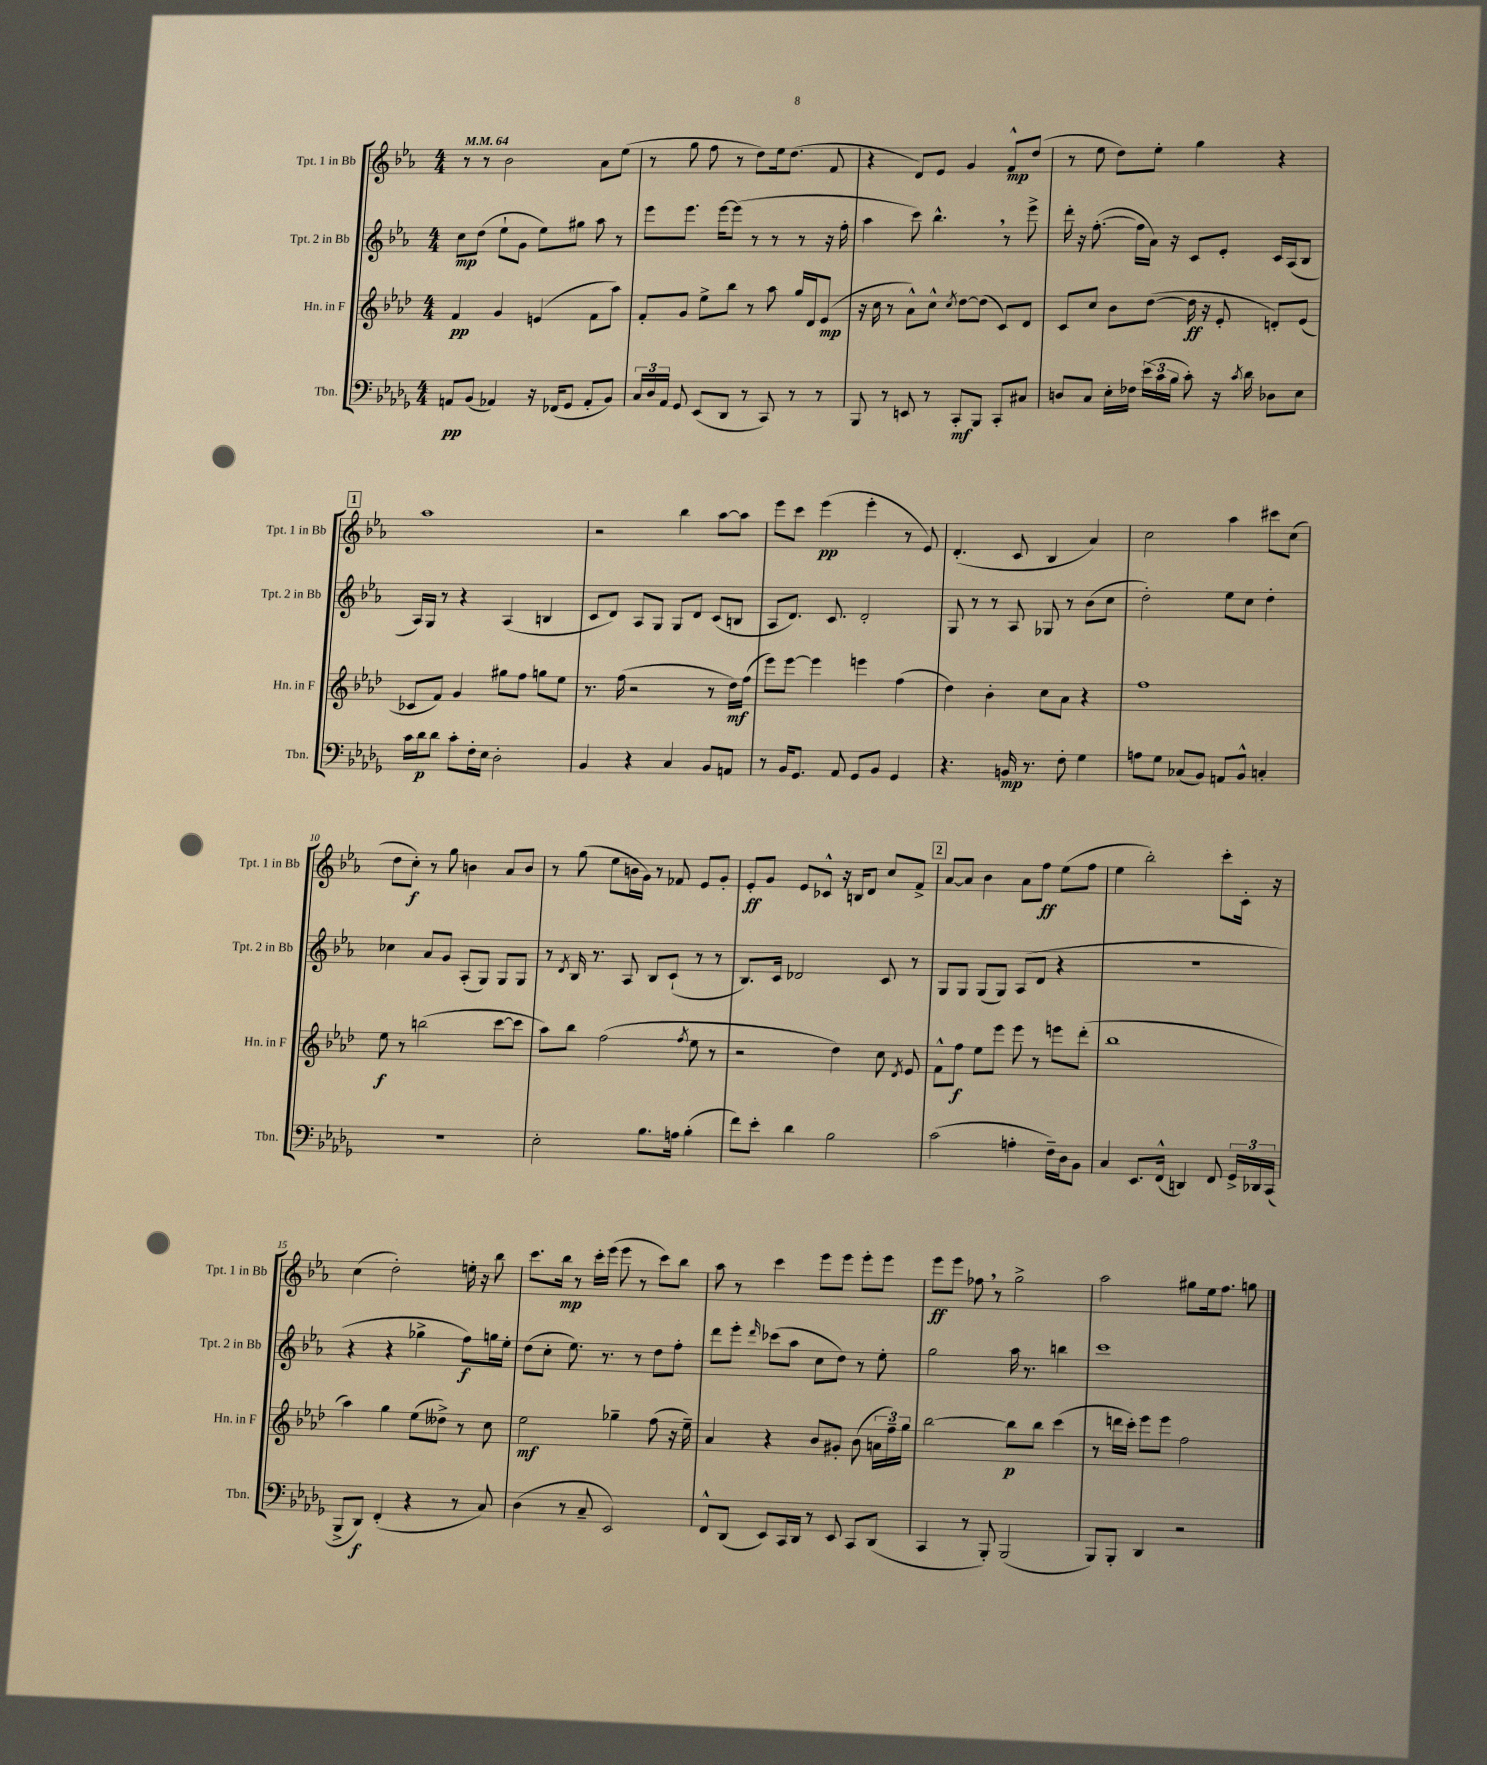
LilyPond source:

<<
\new StaffGroup <<
\new Staff = "s0" \with { instrumentName = "Tpt. 1 in Bb" shortInstrumentName = "Tpt. 1 in Bb" } {
    \clef treble \key ees \major \numericTimeSignature \time 4/4 \tempo 4 = 64
    \autoBeamOff r8 r8 bes'2 aes'8[ ees''8]( |
    r8 g''8 f''8 r8 d''8[) ees''16 d''8.]( f'8 |
    r4 d'8[) ees'8] g'4 f'8[-^\mp d''8]( |
    r8 ees''8 d''8[) ees''8]-. g''4 r4 |
    \mark \markup { \box "1" } aes''1 |
    r2 bes''4 aes''8[~ aes''8] |
    ees'''8[ c'''8] ees'''4\pp( ees'''4-. r8 ees'8) |
    d'4.-.( c'8 bes4 aes'4) |
    c''2 aes''4 cis'''8[ c''8]( |
    d''8[ c''8]-.\f) r8 g''8 b'4 aes'8[ b'8] |
    r8 g''8( ees''8[ b'16 g'16]) r8 fes'8 ees'8[ g'8]-. |
    ees'8[-.\ff g'8] ees'8[ ces'8]-^ r16 b16[ d'8] c''8[ f'8]-> |
    \mark \markup { \box "2" } aes'8[~ aes'8] bes'4 aes'8[ f''8]\ff ees''8[( f''8] |
    ees''4 bes''2-.) c'''8[-. c'16]-. r16 |
    c''4( d''2-.) e''16-. r16 bes''8 |
    c'''8.[ bes''16]\mp r8 c'''16[-. ees'''16]( ees'''8 r8 c'''8[) bes''8] |
    aes''8 r8 c'''4 ees'''8[ ees'''8] ees'''8[-. ees'''8] |
    ees'''8[\ff ees'''8] fes''8 \breathe r8 g''2-> |
    aes''2 gis''8[ ees''16 f''8.] g''8 \bar "|." |
}
\new Staff = "s1" \with { instrumentName = "Tpt. 2 in Bb" shortInstrumentName = "Tpt. 2 in Bb" } {
    \clef treble \key ees \major \numericTimeSignature \time 4/4
    \autoBeamOff c''8[\mp d''8]( ees''8[-! g'8] ees''8[) gis''8] aes''8 r8 |
    ees'''8[ ees'''8.] ees'''16[~ ees'''8]( r8 r8 r8 r16 f''16-. |
    aes''4 c'''8) bes''4.-^ \breathe r8 ees'''8-> |
    d'''16-. r16 f''8.~-.( f''16[ aes'16]) r16 c'8[ ees'8]-. c'16[ aes16( bes8] |
    \mark \markup { \box "1" } aes16[) g16] r8 r4 aes4( b4 |
    c'8[ d'8]) aes8[ g8] g8[ d'8] c'8[( b8] |
    aes8[ d'8.]) c'8. d'2-. |
    g8 r8 r8 aes8 ges8 r8 bes'8[( c''8] |
    d''2-.) ees''8[ c''8] d''4-. |
    ces''4 aes'8[ g'8] aes8[-.( g8]) g8[ g8] |
    r8 \acciaccatura { d'8 } bes16 r8. aes8 bes8[ c'8]-!( r8 r8 |
    bes8.[) c'16] des'2 c'8 r8 |
    \mark \markup { \box "2" } g8[ g8] g8[( g8]) aes8[( d'8] r4 |
    r1 |
    r4 r4 ges''4-> f''8[\f) g''16 ees''16]-. |
    d''8[( c''8]-. ees''8.) r8. r8 d''8[ f''8]-. |
    d'''8[ ees'''8]-. \grace { d'''16 } ces'''8[( aes''8] c''8[ d''8]) r8 ees''8-. |
    g''2 aes''16 r8. b''4 |
    c'''1 \bar "|." |
}
\new Staff = "s2" \with { instrumentName = "Hn. in F" shortInstrumentName = "Hn. in F" } {
    \clef treble \key aes \major \numericTimeSignature \time 4/4
    \autoBeamOff f'4\pp g'4 e'4( f'8[ aes''8]) |
    f'8[-. g'8] ees''8[-> bes''8] r8 aes''8 g''16[ des'16 ees'8]\mp( |
    r16 c''16 r8 aes'8[-^) c''8]-^ \acciaccatura { c''8 } des''8[~ des''8]( c'8[) des'8] |
    c'8[ c''8] bes'8[ des''8]~( des''16\ff r16 ees'8-. d'8[-.) ees'8]( |
    \mark \markup { \box "1" } ces'8[ f'8]) g'4 gis''8[ f''8] g''8[ ees''8] |
    r8. f''16( r2 r8 des''16[\mf) f''16]( |
    ees'''8[) ees'''8]~ ees'''4 e'''4 f''4( |
    des''4) bes'4-. c''8[ aes'8] r4 |
    f''1 |
    ees''8\f r8 b''2( c'''8[~ c'''8] |
    aes''8[) bes''8] f''2( \acciaccatura { f''8 } ees''8 r8 |
    r2 des''4) c''8 \acciaccatura { des'8 } ees'8 |
    \mark \markup { \box "2" } f'8[-^ f''8]\f ees''8[ ees'''8] ees'''8 r8 e'''8[ des'''8]-.( |
    bes''1 |
    aes''4) g''4 ees''8[( deses''8]->) r8 c''8 |
    ees''2\mf ges''4-- f''8( r16 ees''16--) |
    aes'4 r4 bes'8[ gis'8]-. bes'8( \tuplet 3/2 { a'16[ f''16--) g''16] } |
    bes''2~ bes''8[\p bes''8] c'''4( |
    r8 d'''16[ c'''16]-.) ees'''8[ ees'''8] f''2 \bar "|." |
}
\new Staff = "s3" \with { instrumentName = "Tbn." shortInstrumentName = "Tbn." } {
    \clef bass \key des \major \numericTimeSignature \time 4/4
    \autoBeamOff a,8[\pp bes,8]( aes,4) r16 fes,16[( ges,8] aes,8[-. bes,8]) |
    \tuplet 3/2 { c16[ des16 aes,16] } ges,8 ees,8[( des,8] r8 c,8) r8 r8 |
    bes,,8 r8 e,8 r8 c,8[-.\mf bes,,8] c,8[-. cis8] |
    d8[ c8] ees16[-. fes16] \tuplet 3/2 { ees'16[( c'16 bes16] } c'8-.) r16 \acciaccatura { c'8 } des'16 des8[ ees8] |
    \mark \markup { \box "1" } c'16[ des'16\p des'8] c'8[-. f16-. ees16] des2-. |
    bes,4 r4 c4 bes,8[ a,8] |
    r8 bes,16[ ges,8.] aes,8 ges,8[ bes,8] ges,4 |
    r4. b,16\mp r8. f8-. ges4 |
    a8[ ges8] ces8[( bes,8]) a,8[ bes,8]-^ c4-. |
    R1 |
    ees2-. bes8.[ a16] bes4-.( |
    f'8[) ees'8]-. des'4 bes2 |
    \mark \markup { \box "2" } c'2( a4-. f16[--) des16 bes,8] |
    c4 ees,8.[ f,16]-^( d,4) f,8 \tuplet 3/2 { ges,16[-> des,16 c,16]( } |
    bes,,8[-> des,8]\f) f,4-.( r4 r8 c8) |
    des4( r8 c8-- ees,2) |
    f,8[-^ des,8]( ees,8[) c,16 des,16] r8 ees,8 c,8[ des,8]( |
    c,4 r8 bes,,8-.) bes,,2( |
    bes,,8[) bes,,8]-. des,4 r2 \bar "|." |
}
>>
>>
